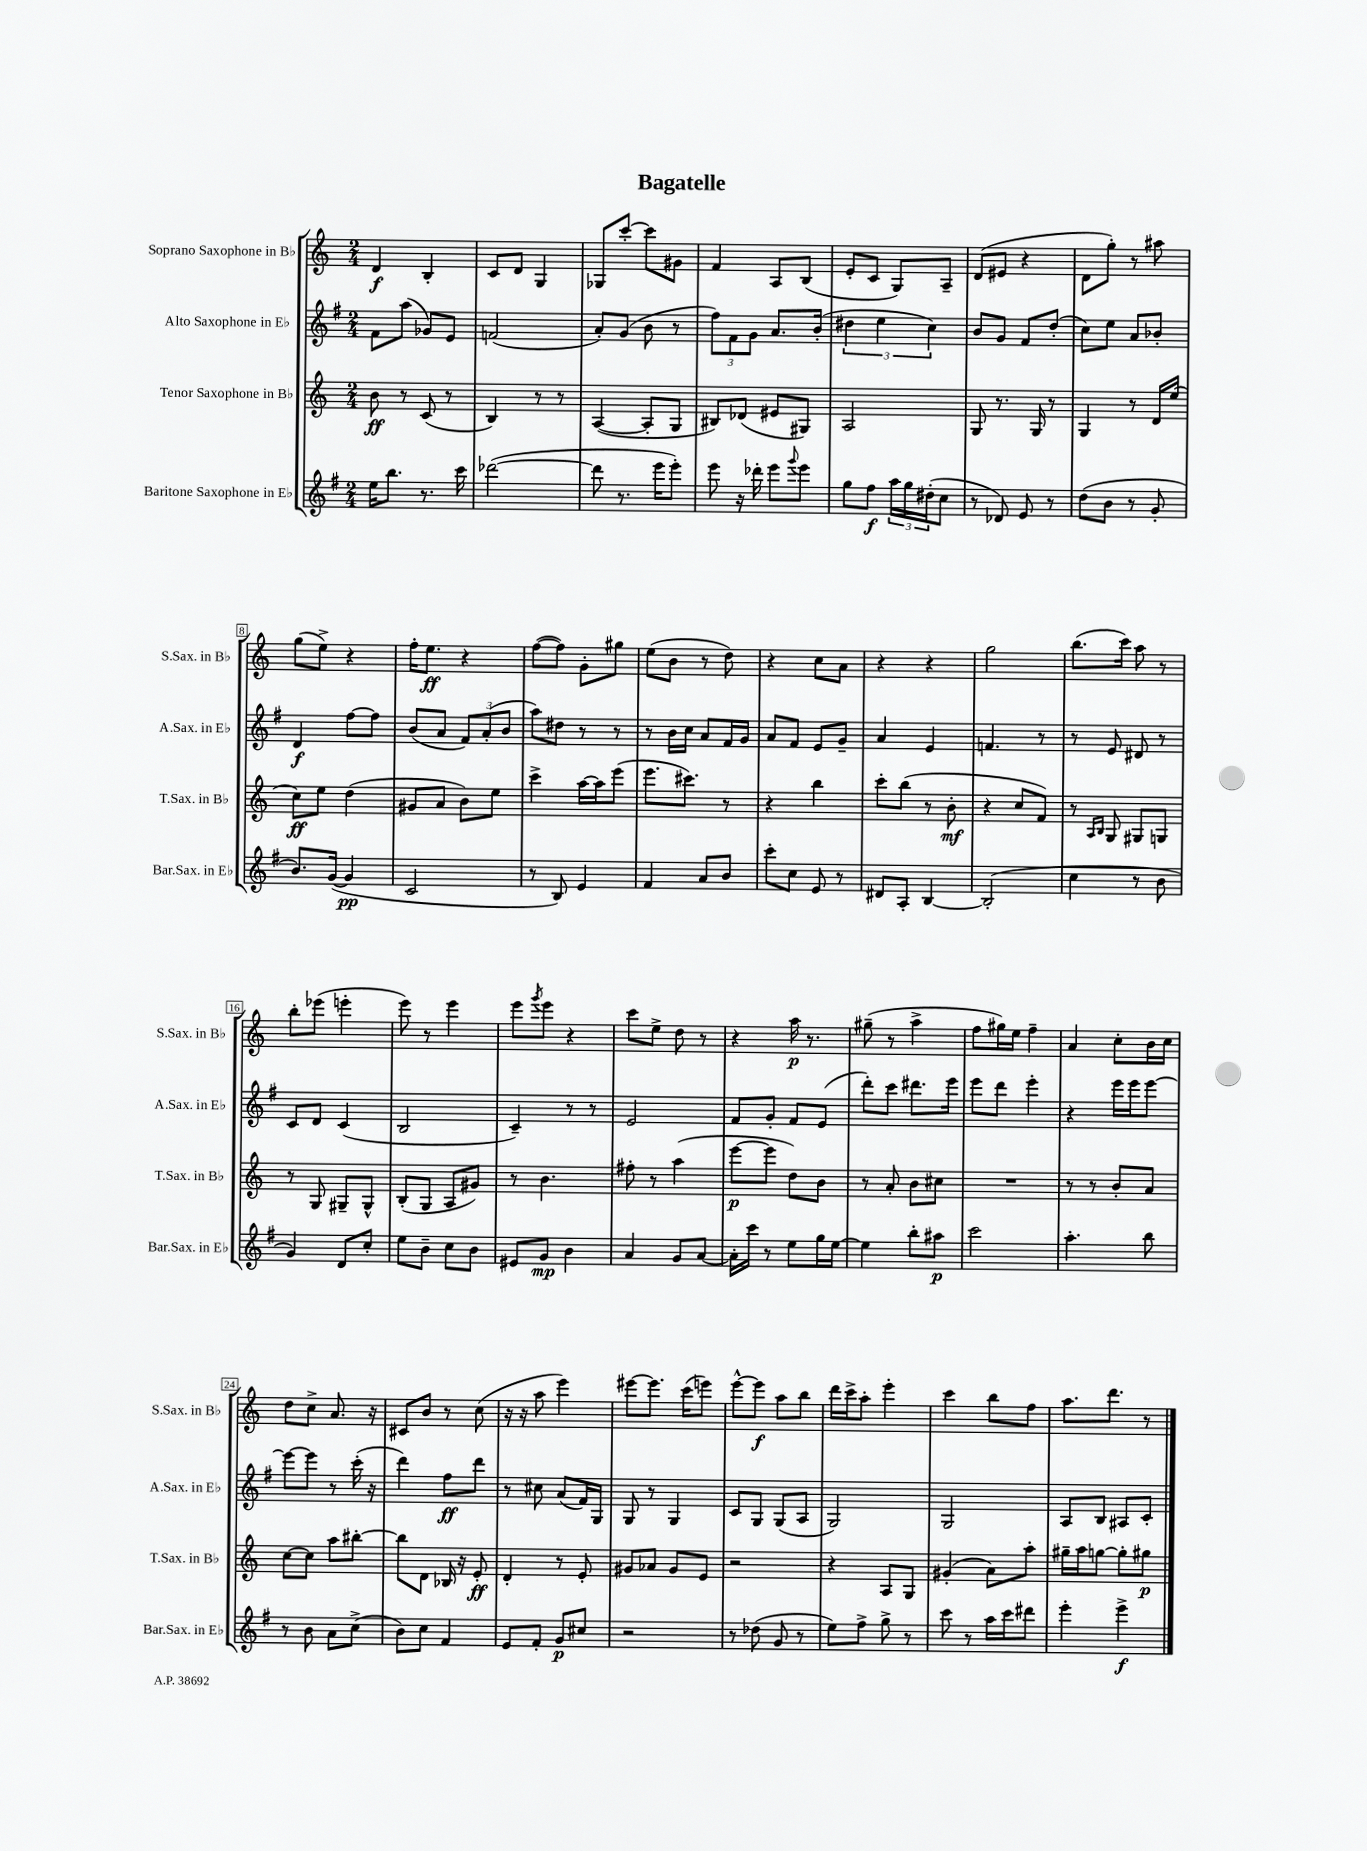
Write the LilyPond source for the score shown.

\header { title = "Bagatelle" }
<<
\new StaffGroup <<
\new Staff = "s0" \with { instrumentName = "Soprano Saxophone in Bb" shortInstrumentName = "S.Sax. in Bb" } {
    \clef treble \key c \major \numericTimeSignature \time 2/4
    d'4\f b4-. |
    c'8 d'8 g4 |
    ges8 c'''8~-. c'''8 gis'8 |
    f'4 a8 b8( |
    e'8-. c'8 g8) a8-- |
    d'8( eis'8 r4 |
    d'8 g''8-.) r8 ais''8 |
    g''8( e''8->) r4 |
    f''16-. e''8.\ff r4 |
    f''8~( f''8) g'8-. gis''8 |
    e''8( b'8 r8 d''8) |
    r4 c''8 a'8 |
    r4 r4 |
    g''2 |
    b''8.( c'''16) a''8 r8 |
    b''8-. ees'''8( e'''4-. |
    e'''8) r8 e'''4 |
    e'''8 \acciaccatura { g'''8 } e'''8 r4 |
    c'''8 e''8-> d''8 r8 |
    r4 a''16\p r8. |
    gis''8--( r8 a''4-> |
    f''8 gis''16) e''16 f''4-- |
    a'4 c''8-. b'16 c''16 |
    d''8 c''8-> a'8. r16 |
    cis'8 b'8 r8 c''8( |
    r16 r16 a''8 e'''4) |
    eis'''8~ eis'''8. c'''16( e'''8) |
    e'''8~-^ e'''8\f a''8 b''8 |
    d'''16 c'''16-> a''8-. e'''4-. |
    c'''4 b''8 f''8 |
    a''8. d'''8. r8 \bar "|." |
}
\new Staff = "s1" \with { instrumentName = "Alto Saxophone in Eb" shortInstrumentName = "A.Sax. in Eb" } {
    \clef treble \key g \major \numericTimeSignature \time 2/4
    fis'8 a''8( ges'8) e'8 |
    f'2( |
    a'8-.) g'8( b'8 r8 |
    \tuplet 3/2 { fis''8) fis'8 g'8 } a'8. b'16-.( |
    \tuplet 3/2 { dis''4 e''4 c''4) } |
    b'8 g'8 fis'8 d''8-.( |
    c''8) e''8 a'8 bes'8-. |
    d'4\f fis''8~ fis''8 |
    b'8( a'8 \tuplet 3/2 { fis'8) a'8-.( b'8 } |
    a''8) dis''8 r8 r8 |
    r8 b'16 c''16 a'8 fis'16 g'16 |
    a'8 fis'8 e'8 g'8-- |
    a'4 e'4 |
    f'4. r8 |
    r8 e'8 dis'8 r8 |
    c'8 d'8 c'4( |
    b2 |
    c'4--) r8 r8 |
    e'2 |
    fis'8 g'8-. fis'8 e'8( |
    d'''8-.) c'''8 dis'''8. e'''16 |
    e'''8 d'''8 e'''4-. |
    r4 e'''16 e'''16 e'''8~ |
    e'''8~ e'''8 r8 c'''16-.( r16 |
    d'''4) fis''8\ff d'''8 |
    r8 cis''8 a'8( fis'16) g16 |
    g8 r8 g4 |
    c'8 g8 g8( a8 |
    g2) |
    g2 |
    a8 b8 ais8 c'8-. \bar "|." |
}
\new Staff = "s2" \with { instrumentName = "Tenor Saxophone in Bb" shortInstrumentName = "T.Sax. in Bb" } {
    \clef treble \key c \major \numericTimeSignature \time 2/4
    b'8\ff r8 c'8( r8 |
    b4) r8 r8 |
    a4~( a8-. g8 |
    bis8) des'8( eis'8 gis8) |
    a2 |
    g8 r8. g16 r8 |
    g4 r8 d'16 e''16( |
    c''8\ff) e''8 d''4( |
    gis'8 a'8 b'8) e''8 |
    c'''4-> a''16~ a''16 e'''8( |
    e'''8. cis'''8.) r8 |
    r4 b''4 |
    c'''8-. b''8( r8 b'8-.\mf |
    r4 c''8 f'8) |
    r8 \grace { a16 b16 } g8 gis8 g8 |
    r8 g8 gis8-- gis8-^ |
    b8-.( g8 a8 gis'8) |
    r8 b'4. |
    fis''8-. r8 a''4( |
    e'''8~\p e'''8 d''8) b'8 |
    r8 a'8-. b'8 cis''8 |
    R2 |
    r8 r8 b'8-. a'8 |
    c''8~ c''8 a''8 bis''8~-. |
    bis''8 d'8 bes16 r16 e'8-.\ff |
    d'4-. r8 e'8-. |
    gis'8 aes'8 gis'8 e'8 |
    r2 |
    r4 a8 g8 |
    gis'4-.( a'8) a''8-. |
    gis''16-- a''16 g''8~ g''8-. gis''8\p \bar "|." |
}
\new Staff = "s3" \with { instrumentName = "Baritone Saxophone in Eb" shortInstrumentName = "Bar.Sax. in Eb" } {
    \clef treble \key g \major \numericTimeSignature \time 2/4
    e''16 b''8. r8. c'''16 |
    des'''2~( |
    des'''8 r8. e'''16 e'''8-.) |
    e'''8 r16 des'''16-. e'''8 \appoggiatura { g'''8 } e'''8 |
    g''8 fis''8\f \tuplet 3/2 { a''16 g''16 dis''16-.( } c''8 |
    r8 des'8) e'8 r8 |
    d''8( b'8 r8 g'8-. |
    b'8.) g'16~( g'4\pp |
    c'2 |
    r8 b8) e'4 |
    fis'4 a'8 b'8 |
    c'''8-. c''8 e'8 r8 |
    dis'8 a8-. b4~ |
    b2-.( |
    c''4 r8 b'8 |
    g'4) d'8 c''8-. |
    e''8 b'8-- c''8 b'8 |
    eis'8 g'8\mp b'4 |
    a'4 g'8 a'8~ |
    a'16-. c'''16 r8 e''8 g''16 e''16~ |
    e''4 b''8-. ais''8\p |
    c'''2 |
    a''4.-. b''8 |
    r8 b'8 a'8 c''8->( |
    b'8) c''8 fis'4 |
    e'8 fis'8-. g'8\p cis''8 |
    r2 |
    r8 des''8( g'8 r8 |
    e''8) fis''8-> g''8-> r8 |
    c'''8 r8 a''16 c'''16 dis'''8 |
    e'''4-. e'''4->\f \bar "|." |
}
>>
>>
\layout { \context { \Score \override BarNumber.stencil = #(make-stencil-boxer 0.1 0.3 ly:text-interface::print) } }
